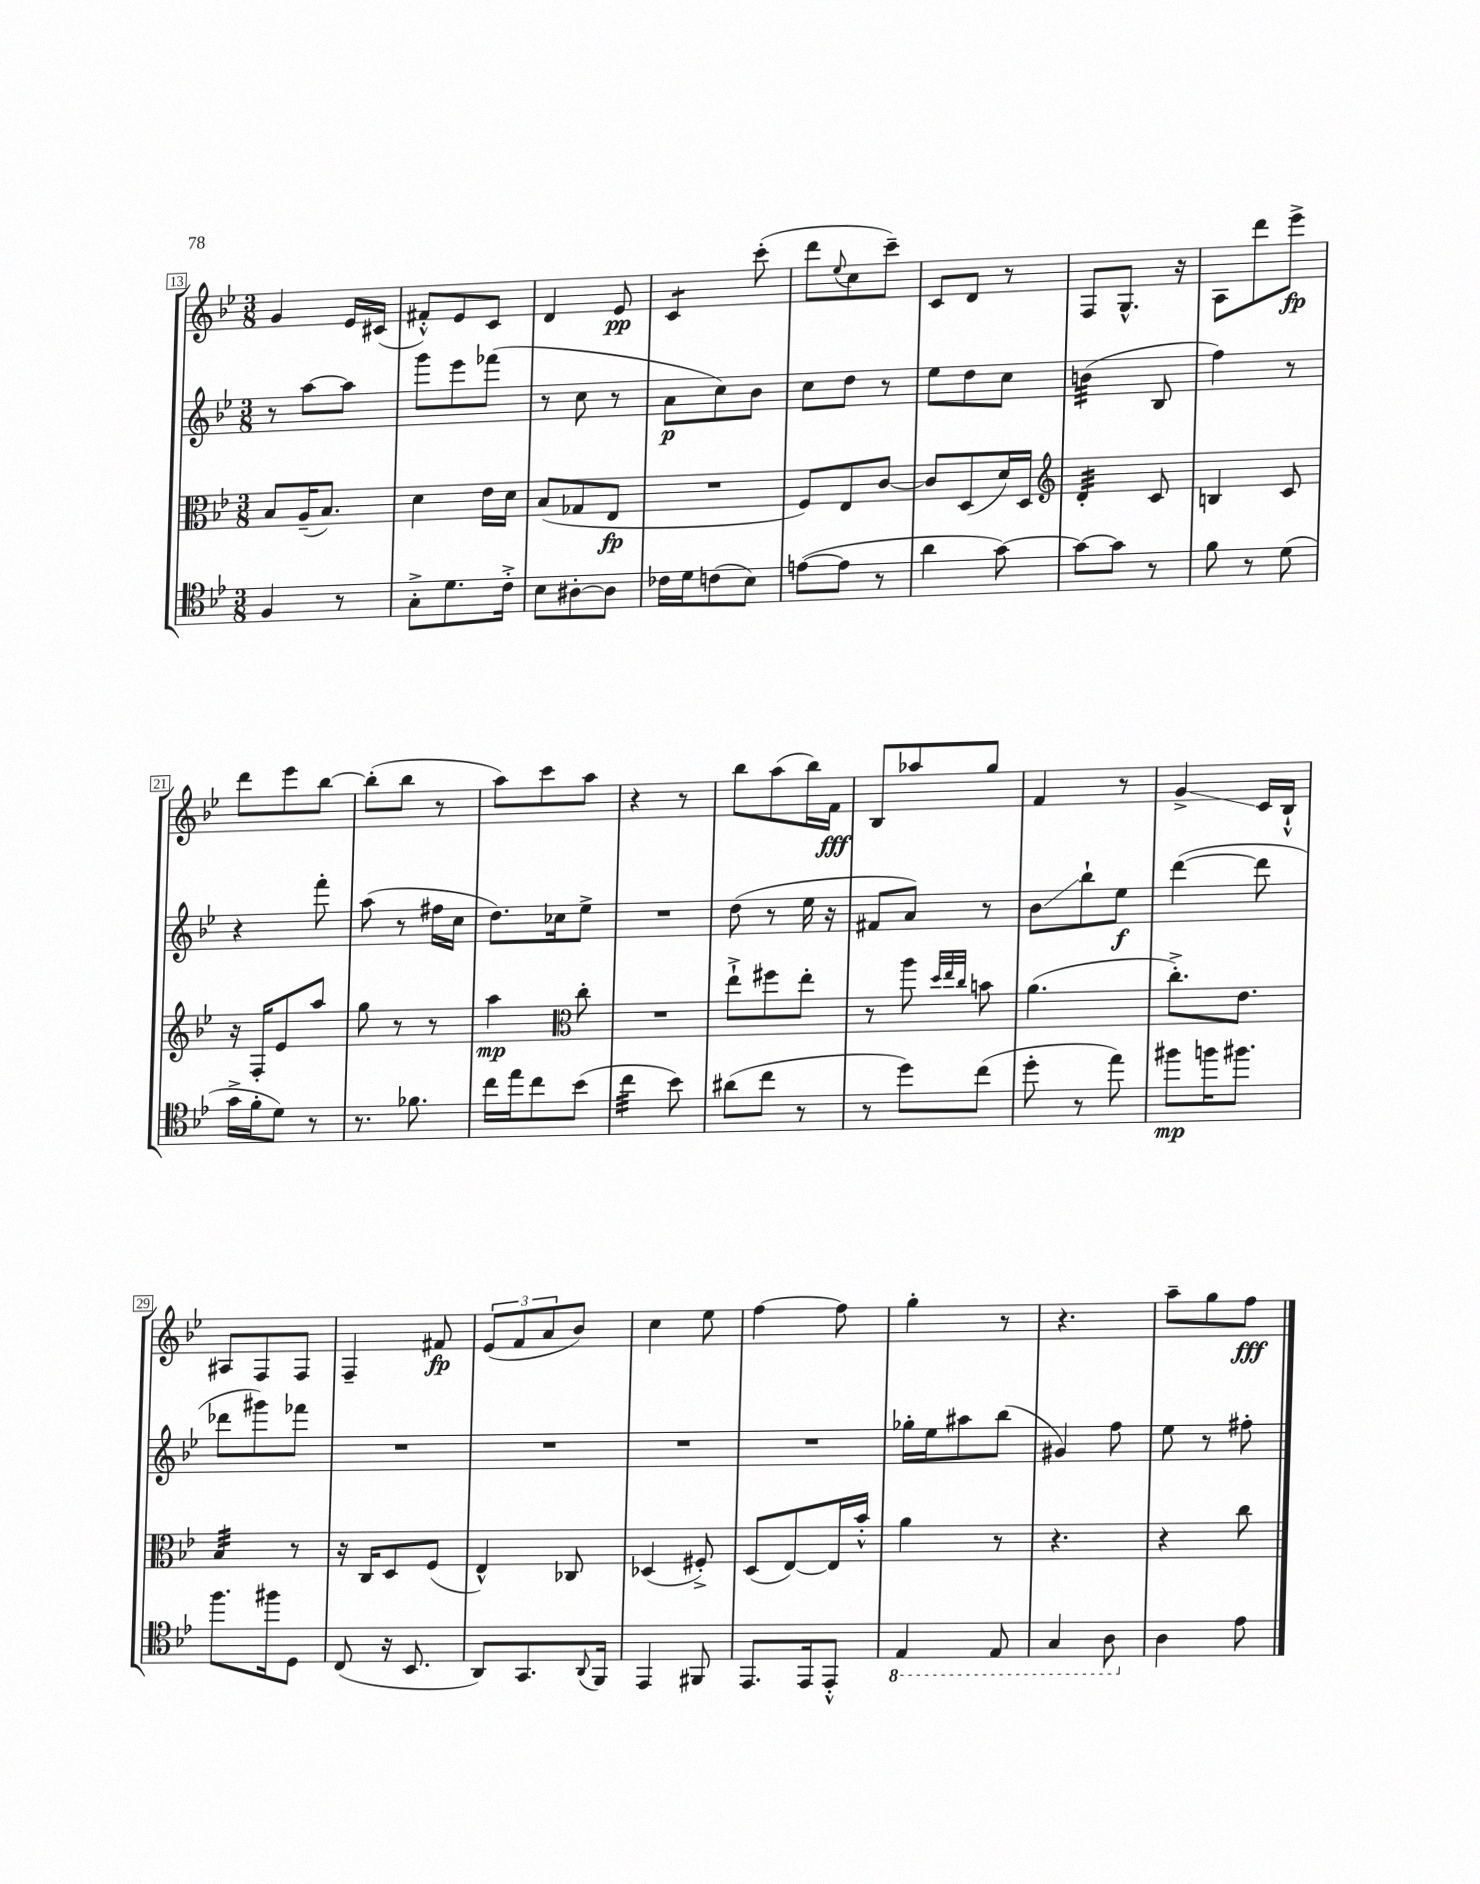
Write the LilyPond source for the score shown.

<<
\new StaffGroup <<
\new Staff = "s0" {
    \clef treble \key bes \major \numericTimeSignature \time 3/8
    g'4 ees'16 cis'16( |
    fis'8-.-^) ees'8 c'8 |
    d'4 ees'8\pp |
    c'4:8 c'''8-.( |
    d'''8 \appoggiatura { ees''8 } c''8 c'''8--) |
    c'8 d'8 r8 |
    f8 g8.-^ r16 |
    a8 d'''8 ees'''8->\fp |
    d'''8 ees'''8 bes''8~ |
    bes''8-.( bes''8 r8 |
    a''8) c'''8 a''8 |
    r4 r8 |
    bes''8 a''8( bes''16) f'16\fff |
    bes8 aes''8 g''8 |
    f'4 r8 |
    g'4->\glissando c'16 bes16-!-^ |
    ais8 f8 f8 |
    f4-- fis'8\fp |
    \tuplet 3/2 { ees'8( f'8 a'8 } bes'8) |
    c''4 ees''8 |
    f''4~ f''8 |
    g''4-. r8 |
    r4. |
    a''8-- g''8 f''8\fff \bar "|." |
}
\new Staff = "s1" {
    \clef treble \key bes \major \numericTimeSignature \time 3/8
    r8 a''8~ a''8 |
    g'''8 ees'''8 fes'''8( |
    r8 c''8 r8 |
    a'8\p c''8) bes'8 |
    c''8 d''8 r8 |
    ees''8 d''8 c''8 |
    b'4:32( bes8 |
    f''4) r8 |
    r4 f'''8-. |
    a''8( r8 fis''16 c''16 |
    d''8.) ces''16 ees''8-> |
    R4. |
    d''8( r8 ees''16 r16 |
    fis'8 a'8) r8 |
    bes'8\glissando bes''8-! ees''8\f |
    d'''4~( d'''8 |
    des'''8 gis'''8) fes'''8 |
    R4. |
    R4. |
    R4. |
    R4. |
    ges''16-. ees''16 ais''8 bes''8( |
    gis'4) f''8 |
    ees''8 r8 fis''8-. \bar "|." |
}
\new Staff = "s2" {
    \clef alto \key bes \major \numericTimeSignature \time 3/8
    bes8 a16--( bes8.) |
    d'4 ees'16 d'16 |
    bes8( ges8 ees8\fp |
    R4. |
    f8) ees8 c'8~ |
    c'8 d8( d'16) d16 |
    \clef treble d'4:32-. c'8 |
    b4 c'8 |
    r16 f16-. ees'8 a''8 |
    g''8 r8 r8 |
    a''4\mp \clef alto c''8-. |
    R4. |
    ees''8-!-> fis''8 ees''8-. |
    r8 a''8 \grace { d''32 ees''32 c''32 } b'8 |
    a'4.( |
    c''8.-.->) ees'8. |
    bes4:32 r8 |
    r16 c16 d8 f8( |
    ees4-^) ces8 |
    des4( fis8-.->) |
    d8( ees8~) ees16 bes'16-.-^ |
    a'4 r8 |
    r4. |
    r4 c''8 \bar "|." |
}
\new Staff = "s3" {
    \clef tenor \key bes \major \numericTimeSignature \time 3/8
    f4 r8 |
    g8-.-> d'8. c'16-.-> |
    bes8 ais8~-. ais8 |
    ces'16 d'16 c'8( bes8) |
    e'8~( e'8 r8 |
    a'4 g'8~) |
    g'8~ g'8 r8 |
    f'8 r8 d'8( |
    g'16-> f'16-. d'8) r8 |
    r8. fes'8. |
    c''16 ees''16 c''8 bes'8( |
    c''4:32 bes'8) |
    ais'8( c''8 r8 |
    r8 d''8) c''8( |
    d''8-. r8 ees''8) |
    fis''8\mp f''16 fis''8. |
    f''8. fis''16 d8 |
    c8( r16 bes,8. |
    a,8) g,8. \appoggiatura { a,8 } f,16 |
    ees,4 fis,8 |
    ees,8. ees,16 ees,8-.-^ |
    \ottava #-1 ees,4 ees,8 |
    g,4 a,8 \ottava #0 |
    a4 ees'8 \bar "|." |
}
>>
>>
\layout { \context { \Score currentBarNumber = #13 \override BarNumber.stencil = #(make-stencil-boxer 0.1 0.3 ly:text-interface::print) } }
